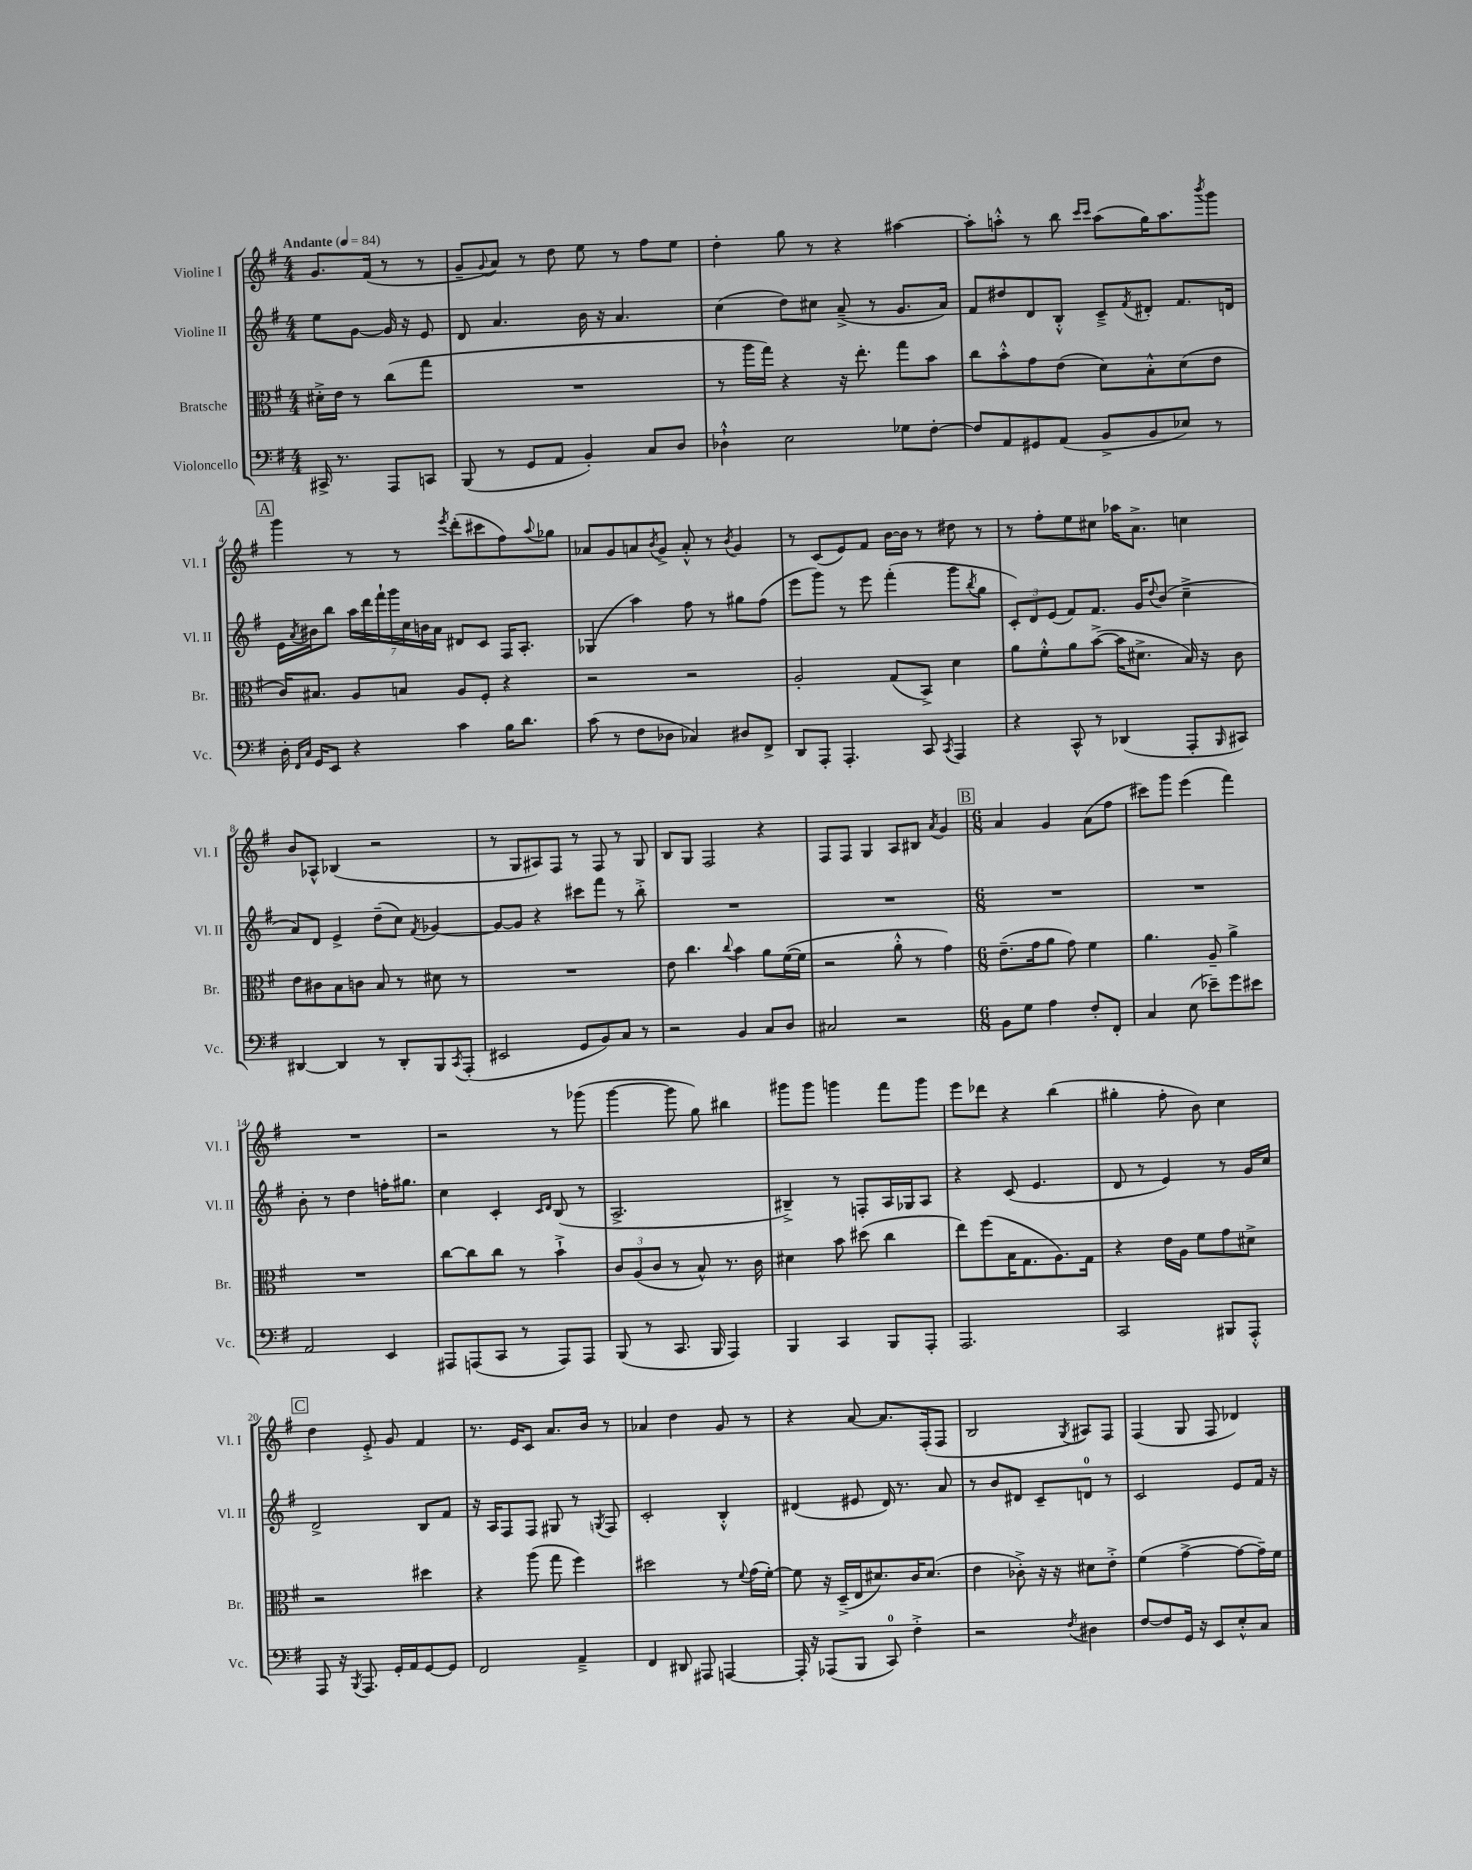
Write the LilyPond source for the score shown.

<<
\new StaffGroup <<
\new Staff = "s0" \with { instrumentName = "Violine I" shortInstrumentName = "Vl. I" } {
    \clef treble \key g \major \numericTimeSignature \time 4/4 \partial 2 \tempo "Andante" 4 = 84
    g'8. fis'16( r8 r8 |
    g'8-- \appoggiatura { g'8 } a'8) r8 d''8 e''8 r8 fis''8 e''8 |
    d''4-. g''8 r8 r4 ais''4~ |
    ais''8-. a''8-.-^ r8 b''8 \grace { c'''16 c'''16 } a''8( g''16) a''8. \acciaccatura { b'''8 } g'''8 |
    \mark \markup { \box "A" } g'''4 r8 r8 \acciaccatura { e'''8 } d'''8-.( cis'''8 fis''8) \appoggiatura { a''8 } ges''8 |
    aes'8 g'8 a'8 \acciaccatura { b'8 } g'8-> a'8-.-^ r8 \acciaccatura { b'8 } g'4 |
    r8 c'8( e'8) fis'8 b'16~ b'16 r8 dis''8 r8 |
    r8 fis''8-. e''8 cis''8 aes''16 a'8.-> c''4 |
    b'8 aes8-^ bes4( r2 |
    r8 g8 ais8) fis8 r8 fis8 r8 g8 |
    b8 g8 fis2 r4 |
    fis8 fis8 g4 a8 bis8 \acciaccatura { a'8 } g'4 |
    \mark \markup { \box "B" } \numericTimeSignature \time 6/8 a'4 g'4 a'8( fis''8 |
    cis'''8) g'''8 e'''4( fis'''4) |
    R2. |
    r2 r8 ges'''8( |
    g'''4~ g'''8 g''8) bis''4 |
    gis'''8 gis'''8 g'''4 fis'''8 g'''8 |
    e'''8 des'''8 r4 b''4( |
    gis''4-. fis''8-. b'8) c''4 |
    \mark \markup { \box "C" } d''4 e'8-.-> g'8 fis'4 |
    r8. e'16 c'8 a'8. b'16 r8 |
    aes'4 d''4 g'8 r8 |
    r4 a'8~ a'8. fis16-.( fis8 |
    b2 \acciaccatura { g8 } ais8) fis8 |
    fis4( g8 fis8 des'4) \bar "|." |
}
\new Staff = "s1" \with { instrumentName = "Violine II" shortInstrumentName = "Vl. II" } {
    \clef treble \key g \major \numericTimeSignature \time 4/4 \partial 2
    e''8 g'8~ g'16 r16 e'8 |
    d'8 a'4. b'16 r16 a'4. |
    c''4( d''8) cis''8 a'8--->( r8 g'8. a'16) |
    fis'8 dis''8 d'8 b8-.-^ c'8---> \acciaccatura { fis'8 } dis'8-. fis'8. d'16 |
    \mark \markup { \box "A" } e'16 \acciaccatura { a'8 } bis'16 b''8 \tuplet 7/4 { a''16 d'''16 fis'''16-! g'''16 c''16 b'16 a'16 } dis'8 c'8 fis16 a8.-. |
    ges4( a''4) fis''8 r8 gis''8 fis''8( |
    e'''8 g'''8) r8 e'''8 fis'''4-.( g'''8 \acciaccatura { b''8 } g''8 |
    \tuplet 3/2 { c'8-.) d'8 e'8( } fis'8) fis'8. g'16 \appoggiatura { d''8 } b'8( c''4---> |
    a'8) d'8 e'4-> d''8--( c''8) \acciaccatura { fis'8 } ges'4~ |
    ges'8~ ges'8 r4 cis'''8 fis'''8 r8 b''8-.-> |
    R1 |
    R1 |
    \mark \markup { \box "B" } \numericTimeSignature \time 6/8 R2. |
    R2. |
    b'8-. r8 d''4 f''16-. gis''8. |
    c''4 c'4-. \grace { c'16 d'16 } b8( r8 |
    a2.-> |
    bis4--->) r8 f8-. a16 ges16 a8 |
    r4 c'8( e'4. |
    d'8 r8 e'4) r8 g'16 c''16 |
    \mark \markup { \box "C" } d'2-> b8 fis'8 |
    r16 a16 fis8 fis8 gis8 r8 \acciaccatura { g8 } fis8 |
    c'2-. b4-.-^ |
    dis'4( eis'8 dis'16) r8. a'8 |
    r8 b'8 dis'8 c'8-- d'8-0 r8 |
    c'2 e'8 fis'16 r16 \bar "|." |
}
\new Staff = "s2" \with { instrumentName = "Bratsche" shortInstrumentName = "Br." } {
    \clef alto \key g \major \numericTimeSignature \time 4/4 \partial 2
    dis'16-.-> e'16 r8 c''8( g''8 |
    R1 |
    r8 a''16 g''16) r4 r16 e''8.-. g''8 b'8 |
    c''8 b'8-.-^ g'8 e'8( d'8) b8-.-^ d'8( e'8 |
    \mark \markup { \box "A" } c'16) bis8. a8 b8 a8 fis8-. r4 |
    r2 r2 |
    a2-. g8( b,8->) d'4 |
    a'8 fis'8-.-^ a'8 b'8~->( b'16 dis'8.-> b16) r16 c'8 |
    e'8 cis'8 b8 c'8 b8 r8 dis'8 r8 |
    R1 |
    e'8 c''4. \appoggiatura { c''8 } b'4 a'8 fis'16~( fis'16 |
    r2 a'8-.-^ r8 g'4) |
    \mark \markup { \box "B" } \numericTimeSignature \time 6/8 e'8.--( g'16 a'8 g'8) fis'4 |
    a'4. a8-- a'4-> |
    R2. |
    c''8~ c''8 c''8 r8 b'4-!-> |
    \tuplet 3/2 { c'8 a8( c'8 } r8 b8-^) r8. c'16 |
    dis'4 b'8 dis''8( c''4 |
    e''8) fis''8( b16 g8. a8.) g16 |
    r4 e'16 a16 fis'8 g'8 dis'8-> |
    \mark \markup { \box "C" } r2 dis''4 |
    r4 a''8( g''8 fis''4) |
    dis''2 r8 \appoggiatura { fis'8 } g'16( fis'16~-.) |
    fis'8 r16 d16--->( e16 dis'8.) c'16 dis'8.( |
    e'4 ces'8-.->) r16 r16 dis'8 e'8-.-> |
    fis'4( g'4~-> g'8~ g'16--) fis'16 \bar "|." |
}
\new Staff = "s3" \with { instrumentName = "Violoncello" shortInstrumentName = "Vc." } {
    \clef bass \key g \major \numericTimeSignature \time 4/4 \partial 2
    cis,16-> r8. a,,8 c,8 |
    b,,8( r8 g,8 a,8 b,4-.) c8 d8 |
    des4-!-^ e2 ges8 fis8~-. |
    fis8 a,8 gis,8 a,8( b,8-> b,8 ees8) r8 |
    \mark \markup { \box "A" } d16-. \grace { fis,16 c16 } g,16 e,8 r4 c'4 b16 d'8. |
    c'8( r8 fis8 des8 ces4) dis8 fis,8-> |
    d,8 a,,8-. a,,4.-. c,8 \acciaccatura { c,8 } a,,4 |
    r4 c,8-^ r8 des,4( a,,8-. \grace { b,,16 } cis,8) |
    dis,4~ dis,4 r8 dis,8-. b,,8 \acciaccatura { c,8 } a,,8-.( |
    eis,2 g,8 b,8) c8 r8 |
    r2 b,4 c8 d8 |
    cis2 r2 |
    \mark \markup { \box "B" } \numericTimeSignature \time 6/8 b,8 g8 a4 fis8-. fis,8-. |
    c4 e8( ees'8--) g'8 eis'8 |
    a,2 e,4 |
    ais,,8 a,,8( c,8 r8 a,,8) a,,8 |
    b,,8( r8 c,8. b,,16 a,,4) |
    b,,4 c,4 b,,8 a,,8-. |
    a,,2. |
    c,2 bis,,8 a,,8-.-^ |
    \mark \markup { \box "C" } a,,8 r16 \acciaccatura { b,,8 } a,,8. g,16-. a,16 g,8~ g,8 |
    fis,2 a,4---> |
    fis,4 dis,8 ais,,8 a,,4~ |
    a,,16-. r16 aes,,8( b,,8 c,8-0) fis4-.-> |
    r2 \acciaccatura { fis8 } dis4 |
    fis8~ fis8 g,16 r16 e,8 e8-.-^ c8 \bar "|." |
}
>>
>>
